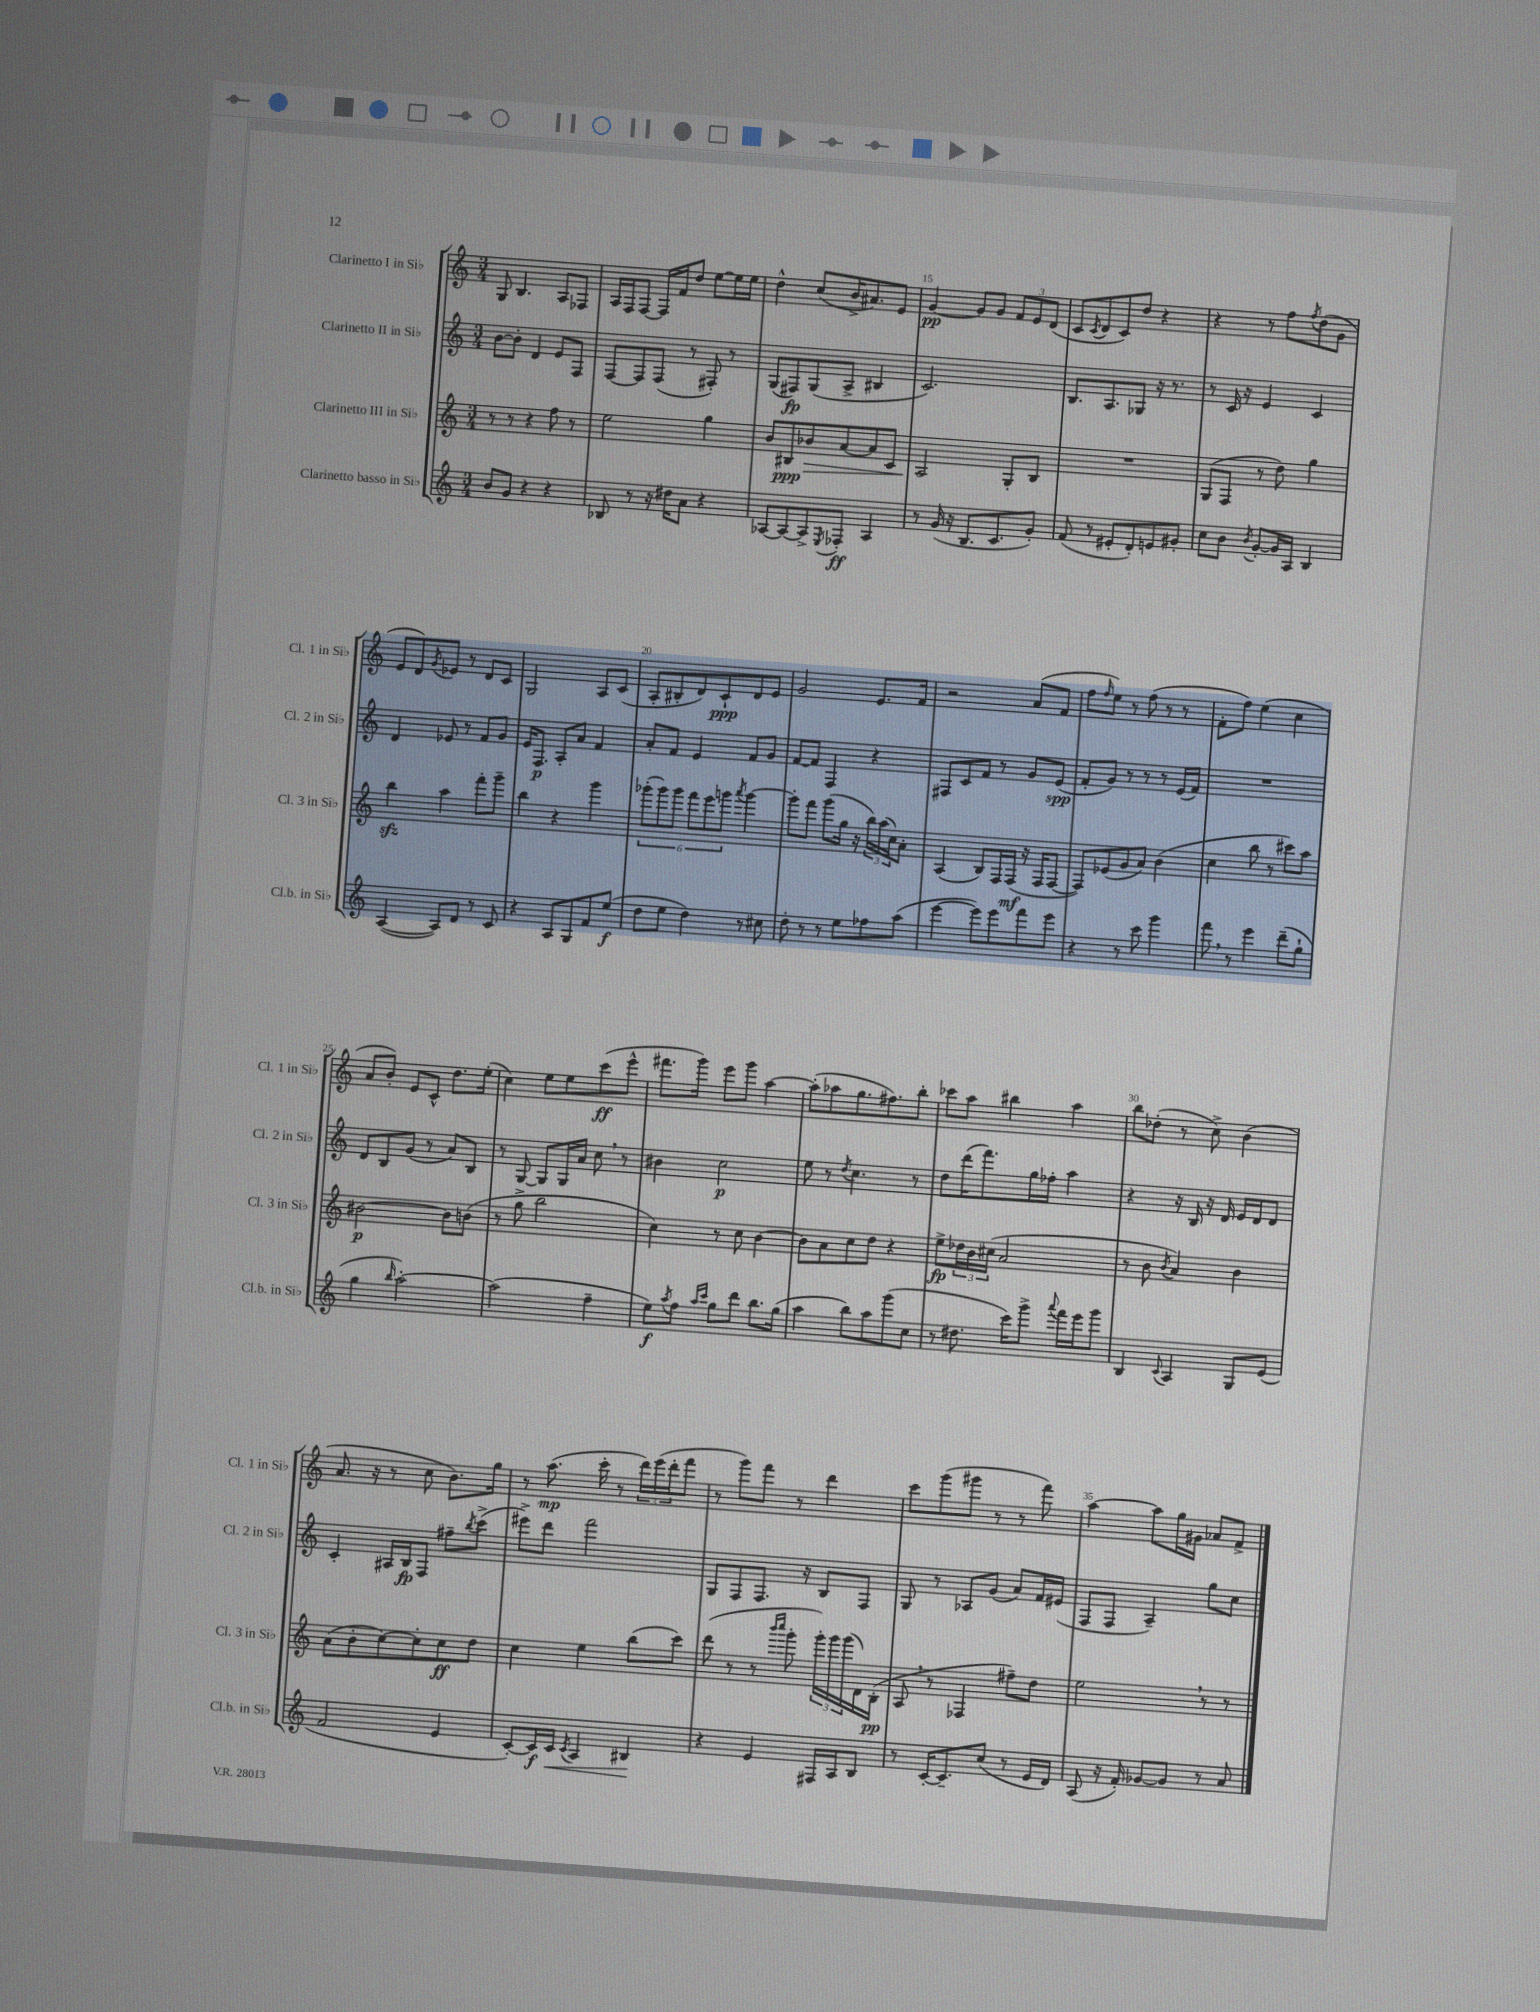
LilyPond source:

<<
\new StaffGroup <<
\new Staff = "s0" \with { instrumentName = "Clarinetto I in Sib" shortInstrumentName = "Cl. 1 in Sib" } {
    \clef treble \key c \major \numericTimeSignature \time 3/4
    g8 b4. a8 fes8 |
    a16 f16 f8~ f16 f'16 d''8 e''8~ e''16 e''16 |
    d''4-^ c''8( b'16-> ais'8.) e'8 |
    g'4~\pp g'8 g'8 \tuplet 3/2 { f'8 e'8 d'8( } |
    c'8 \acciaccatura { c'8 } d'8 c'8) d''8 r4 |
    r4 r8 f''8 \acciaccatura { f''8 } d''8( g'8 |
    e'8 d'8) \acciaccatura { g'8 } ees'8 r8 d'8 c'8 |
    g2 a8 c'8( |
    a8-. bis8-. d'8) c'8-!\ppp d'8 e'8 |
    g'2 e'8. f'16 |
    r2 a'8( f'8 |
    f''8 \grace { f''16 } e''8) r8 f''8( r8 r8 |
    f'8-. f''8) e''4( c''4 |
    a'8 b'8-.) e'8 c'8-^ d''8. e''16-.( |
    c''4) e''8 e''8 c'''8\ff( e'''8-^ |
    fis'''8. g'''16) e'''8 g'''8 a''4~ |
    a''8-.( aes''8 g''8. fis''8.) b''8-. |
    ces'''8 a''8 bis''4 a''4 |
    b''8 des''8-.( r8 c''8->) b'4( |
    a'8. r16 r8 c''8 b'8.) g''16 |
    r8 a''8.\mp( c'''16-. r8 \tuplet 3/2 { d'''16) e'''16( d'''16-. } f'''8 |
    r8 g'''8) f'''8 r8 d'''4 |
    c'''8 g'''8( gis'''8 r8 r8 f'''8) |
    a''4~ a''8 g''16 gis'16 aes'8 f'8-> \bar "|." |
}
\new Staff = "s1" \with { instrumentName = "Clarinetto II in Sib" shortInstrumentName = "Cl. 2 in Sib" } {
    \clef treble \key c \major \numericTimeSignature \time 3/4
    b'8~ b'8-. d'4 e'8 f8 |
    f8~ f8 f8( r8 fis8-.) r8 |
    g8( fis8\fp) g8( a8-> bis4 |
    c'2.) |
    b8. a8. ges8 r16 r8. |
    r8 c'16 r16 e'4 c'4 |
    d'4 ees'8 r8 f'8 g'8 |
    e'16 f8.\p a8-. a'8 f'4 |
    a'8-. f'8 e'4 f'8 g'8 |
    f'8~ f'8 f4 r4 |
    fis8 c'8 f'8 r8 g'8 e'8\spp( |
    f'8-. g'8) r8 r8 r8 e'16( f'16) |
    R2. |
    d'8 b8 g'8( r8 a'8) b8 |
    r8 g8~ g8 g16 a'16 c''8 \breathe r8 |
    bis'4 c''2\p |
    e''8 r8 \acciaccatura { d''8 } c''4. r8 |
    d''8 d'''16( f'''8.) g''16 fes''16-. a''4 |
    r4 r16 b16 r16 d'16 e'16 d'16 d'8 |
    c'4-. ais16 b16\fp f8 fis''8-- \acciaccatura { b''8 } c'''8->( |
    eis'''8->) d'''8 f'''2 |
    g8 f8 f8. r16 b8 f8 |
    g8 r8 aes8 g'8( a'8) f'16 eis'16( |
    f8 f8 a4--) g''8 c''8 \bar "|." |
}
\new Staff = "s2" \with { instrumentName = "Clarinetto III in Sib" shortInstrumentName = "Cl. 3 in Sib" } {
    \clef treble \key c \major \numericTimeSignature \time 3/4
    r8 r8 r4 f''8 r8 |
    e''2 g''4 |
    b'8 bis8\ppp bes'8\> a'8~ a'8 c'8 |
    a2\! g8-. b8 |
    R2. |
    g8( f8 r8 d''8) g''4 |
    b''4\sfz a''4 f'''8-. g'''8-- |
    b''4 r4 g'''4 |
    \tuplet 6/4 { ges'''8-.( ges'''8) ges'''8 f'''8 e'''8 g'''8 } \acciaccatura { a'''8 } g'''4~ |
    g'''8-. f'''8 g'''8( g''16 r16 \tuplet 3/2 { b''16) a''16( c''16) } a'8-. |
    a4( b8) f16 f16\mf( r16 f16 f8~ |
    f8) ees'8( g'8 a'8) b'4( |
    c''4 b''8 r8 cis'''8) a''8 |
    bis'2~\p bis'8 b'8( |
    r8 g''8-> b''2 |
    c''4) r8 c''8 b'4~ |
    b'8 a'8 c''8 d''8 r4 |
    e''8->\fp \tuplet 3/2 { des''16 b'16 cis''16( } a'2 |
    r8 b'8 \acciaccatura { b'8 } a'4) b'4 |
    a'8( b'8-. c''8~) c''8-. c''8\ff d''8 |
    c''4 e''4 b''8( c'''8) |
    d'''8( r8 r8 \grace { b'''16 c''''16 } g'''8-. \tuplet 3/2 { g'''16-.) g'''16 g'''16( } d'16) b16-.\pp( |
    a8 \breathe r8 fes4 fis''8--) d''8 |
    e''2 \breathe r8 r8 \bar "|." |
}
\new Staff = "s3" \with { instrumentName = "Clarinetto basso in Sib" shortInstrumentName = "Cl.b. in Sib" } {
    \clef treble \key c \major \numericTimeSignature \time 3/4
    b'8 g'8 r4 r4 |
    bes8 r8 r16 dis''16 a'8 r4 |
    aes8~ aes8~ aes8-> \acciaccatura { e8 } fes8-.\ff aes4 |
    r8 g'16( r16 b8. c'8. g'8-.) |
    f'8( r8 eis'8-. d'8-.) e'8 gis'8-. |
    c''8 b'8 \acciaccatura { b'8 } g'8~-. g'16 a16 b4 |
    a4~( a8) d'8 r8 c'8 |
    r4 a8 g8 f'8 e''8\f( |
    d''8 e''8 d''4) r8 cis''8 |
    d''8-. r8 r8 e''8 fes''8 a''8( |
    e'''4~ e'''8) e'''8 f'''8 e'''8 |
    r4 r8 c'''8 g'''4 |
    f'''8 \breathe r8 e'''4 d'''8--( g''8-! |
    g''4 \grace { b''16 } a''2~-.) |
    a''2( f''4-- |
    e''8\f) \acciaccatura { a''8 } f''8 \grace { a''16 c'''16 } g''8 d'''8 b''8. g''16( |
    a''4 b''8) a''8 g'''8( c''8 |
    r8 dis''8. c'''16) g'''8-> \appoggiatura { a'''8 } f'''16 e'''16 g'''8 |
    b4 \appoggiatura { c'8 } a4 g8 e'8( |
    f'2 e'4 |
    c'8~-.) c'16\f c'16\< \acciaccatura { c'8 } a4 bis4\! |
    r4 e'4 fis16 a16 b8 |
    r8 c'16~-. c'8.-- c''8( r8 e'16 d'16) |
    a8( r16 f'16-.) ges'8~ ges'8 r8 a'8 \bar "|." |
}
>>
>>
\layout { \context { \Score currentBarNumber = #12 \override BarNumber.break-visibility = ##(#f #t #t) barNumberVisibility = #(every-nth-bar-number-visible 5) } }
